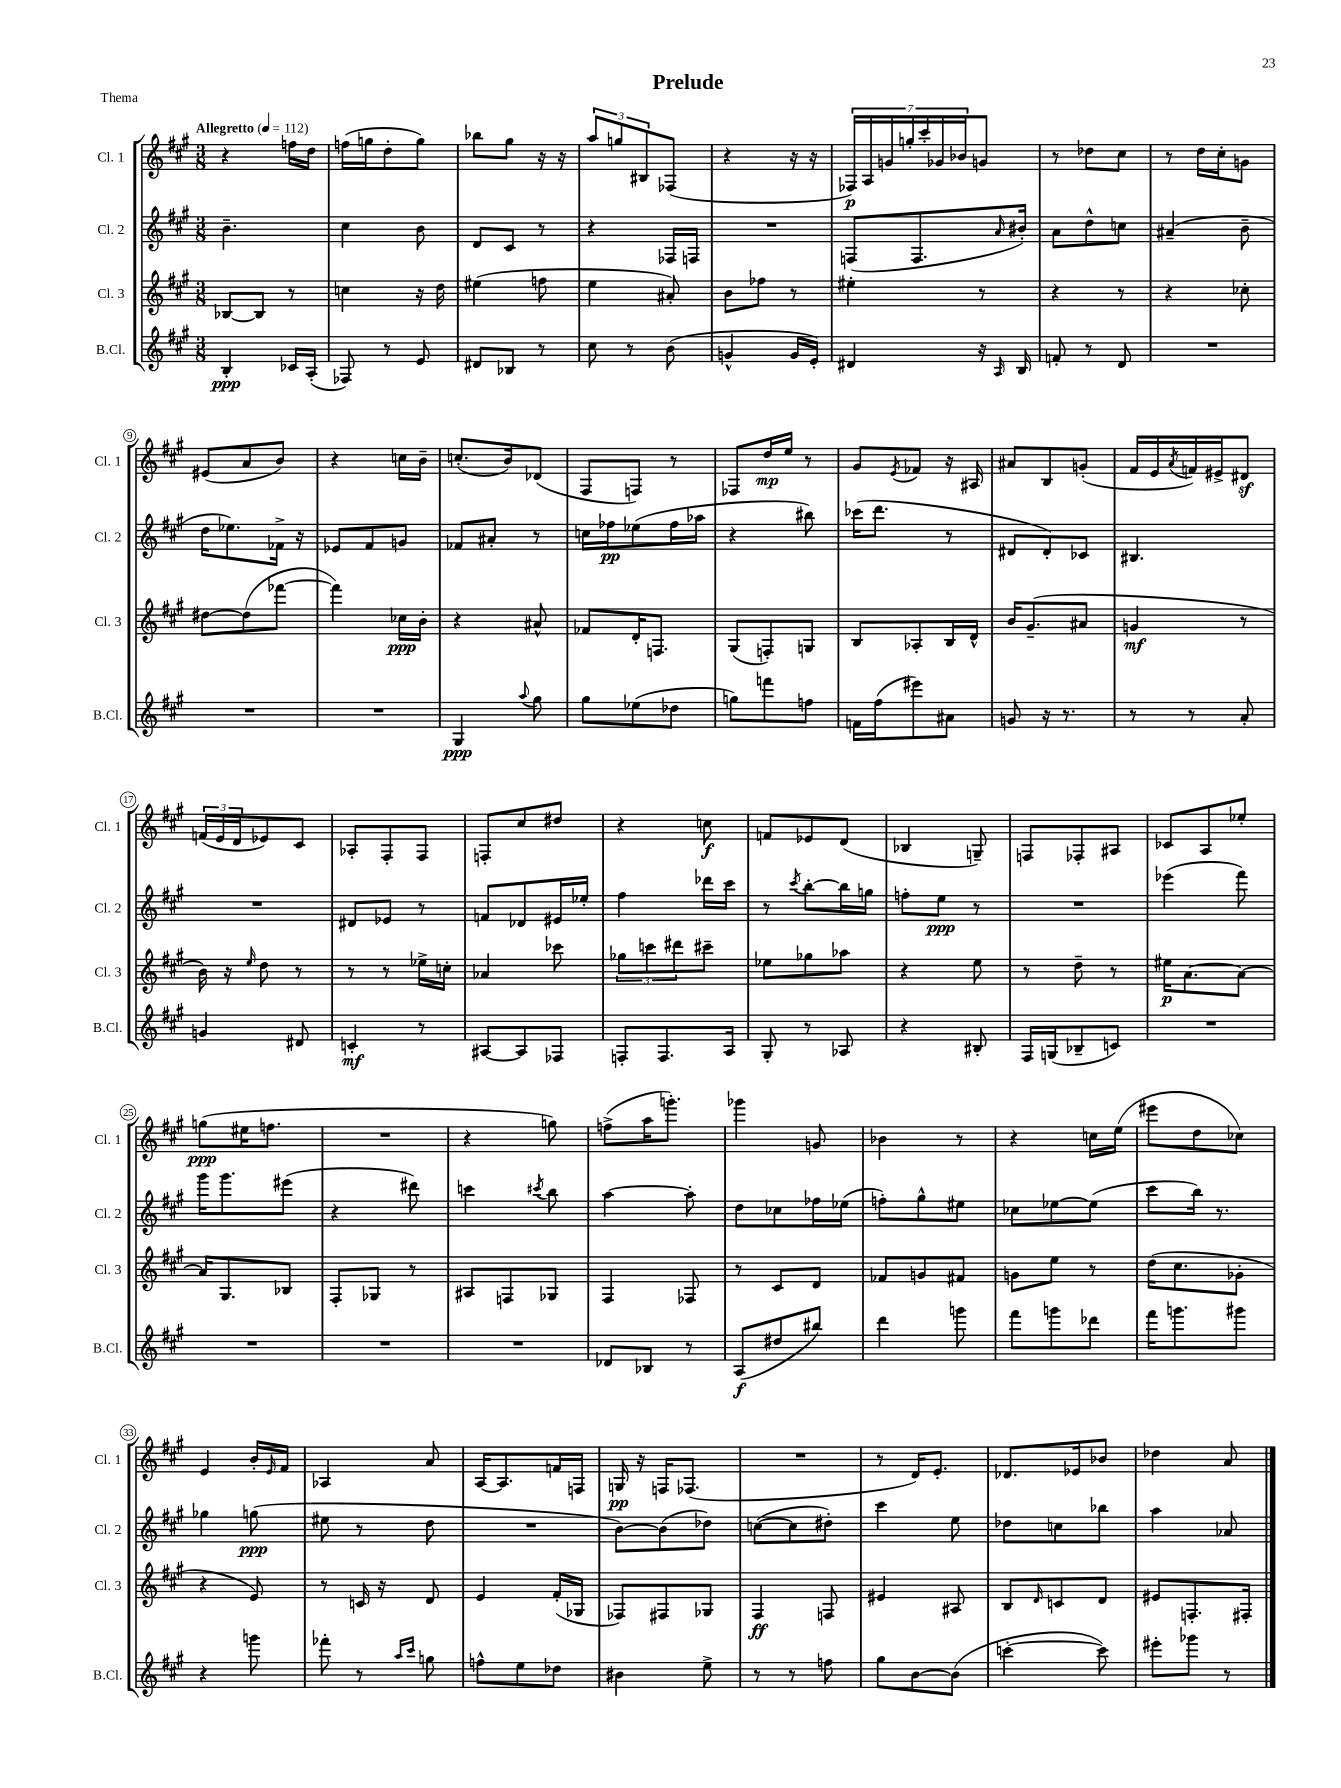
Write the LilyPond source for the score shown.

\header { title = "Prelude" piece = "Thema" }
<<
\new StaffGroup <<
\new Staff = "s0" \with { instrumentName = "Cl. 1" shortInstrumentName = "Cl. 1" } {
    \clef treble \key a \major \numericTimeSignature \time 3/8 \tempo "Allegretto" 4 = 112
    r4 f''16 d''16 |
    f''16( g''16 d''8-. g''8) |
    bes''8 gis''8 r16 r16 |
    \tuplet 3/2 { a''8 g''8 bis8 } fes8( |
    r4 r16 r16 |
    \tuplet 7/4 { fes16\p) a16 g'16 g''16-. cis'''16-. ges'16 bes'16 } g'8 |
    r8 des''8 cis''8 |
    r8 d''16 cis''16-. g'8 |
    eis'8( a'8 b'8) |
    r4 c''16 b'16-- |
    c''8.-.( b'16) des'8( |
    fis8 f8) r8 |
    fes8 d''16\mp e''16 r8 |
    gis'8 \acciaccatura { e'8 } fes'8 r16 ais16 |
    ais'8 b8 g'8-.( |
    fis'16 e'16 \acciaccatura { a'8 } f'16) eis'16-> dis'8\sf |
    \tuplet 3/2 { f'16( e'16 d'16 } ees'8) cis'8 |
    aes8-. fis8-. fis8 |
    f8-. cis''8 dis''8 |
    r4 c''8\f |
    f'8 ees'8 d'8( |
    bes4 g8--) |
    f8 fes8-. ais8 |
    ces'8 a8 ees''8-. |
    g''8\ppp( eis''16 f''8. |
    R4. |
    r4 g''8) |
    f''8->( a''16 g'''8.-.) |
    ges'''4 g'8 |
    bes'4 r8 |
    r4 c''16 e''16( |
    eis'''8 d''8 ces''8) |
    e'4 b'16-. \grace { e'16 } fis'16 |
    aes4 a'8 |
    a16~ a8. f'16 f16 |
    g16\pp r16 f16 fes8.( |
    R4. |
    r8 d'16) e'8.-. |
    des'8. ees'16 bes'8 |
    des''4 a'8 \bar "|." |
}
\new Staff = "s1" \with { instrumentName = "Cl. 2" shortInstrumentName = "Cl. 2" } {
    \clef treble \key a \major \numericTimeSignature \time 3/8
    b'4.-- |
    cis''4 b'8 |
    d'8 cis'8 r8 |
    r4 fes16 f16 |
    R4. |
    f8( f8. \grace { a'16 } bis'16-.) |
    a'8 d''8-^ c''8 |
    ais'4--( b'8-- |
    d''16 ees''8.) fes'16-> r16 |
    ees'8 fis'8 g'8 |
    fes'8 ais'8-. r8 |
    c''16 fes''16\pp ees''8( fes''16 aes''16 |
    r4 bis''8) |
    ces'''16( d'''8. r8 |
    dis'8 dis'8-.) ces'8 |
    bis4. |
    R4. |
    dis'8 ees'8 r8 |
    f'8 des'8 eis'16 ees''16-. |
    fis''4 des'''16 cis'''16 |
    r8 \acciaccatura { cis'''8 } b''8~-. b''16 g''16 |
    f''8-. e''8\ppp r8 |
    R4. |
    ees'''4( fis'''8) |
    gis'''16 gis'''8. eis'''8( |
    r4 dis'''8) |
    c'''4 \acciaccatura { cis'''8 } b''8 |
    a''4~ a''8-. |
    d''8 ces''8 fes''16 ees''16( |
    f''8-.) gis''8-^ eis''8 |
    ces''8 ees''8~ ees''8( |
    cis'''8 b''16) r8. |
    ges''4 g''8\ppp( |
    eis''8 r8 d''8 |
    R4. |
    b'8~) b'8( des''8) |
    c''8~( c''8 dis''8-.) |
    cis'''4 e''8 |
    des''8 c''8 bes''8 |
    a''4 aes'8 \bar "|." |
}
\new Staff = "s2" \with { instrumentName = "Cl. 3" shortInstrumentName = "Cl. 3" } {
    \clef treble \key a \major \numericTimeSignature \time 3/8
    bes8~ bes8 r8 |
    c''4 r16 d''16 |
    eis''4( f''8 |
    e''4 ais'8-.) |
    b'8 fes''8 r8 |
    eis''4-. r8 |
    r4 r8 |
    r4 ces''8-. |
    dis''8~ dis''8( fes'''8~ |
    fes'''4) ces''16\ppp b'16-. |
    r4 ais'8-^ |
    fes'8 d'16-. f8. |
    gis8( f8-.) g8 |
    b8 aes8-. b16 d'16-^ |
    b'16 gis'8.--( ais'8 |
    g'4\mf r8 |
    b'16) r16 \grace { e''16 } d''8 r8 |
    r8 r8 ees''16-> c''16-. |
    aes'4 ces'''8 |
    \tuplet 3/2 { ges''8 c'''8 dis'''8 } cis'''8-- |
    ees''8 ges''8 aes''8 |
    r4 e''8 |
    r8 d''8-- r8 |
    eis''16\p a'8.~ a'8~ |
    a'16 gis8. bes8 |
    fis8-. ges8 r8 |
    ais8 f8 ges8 |
    fis4 fes8 |
    r8 cis'8 d'8 |
    fes'8 g'8 fis'8 |
    g'8 e''8 r8 |
    d''16( cis''8. ges'8-. |
    r4 e'8) |
    r8 c'16 r16 d'8 |
    e'4 fis'16-.( ges16 |
    fes8) fis8 ges8 |
    fis4\ff f8 |
    eis'4 ais8 |
    b8 \grace { d'16 } c'8 d'8 |
    eis'8 f8.-. fis16-. \bar "|." |
}
\new Staff = "s3" \with { instrumentName = "B.Cl." shortInstrumentName = "B.Cl." } {
    \clef treble \key a \major \numericTimeSignature \time 3/8
    b4-.\ppp ces'16 a16-.( |
    fes8) r8 e'8 |
    dis'8 bes8 r8 |
    cis''8 r8 b'8( |
    g'4-^ g'16 e'16-.) |
    dis'4 r16 \grace { a16 } b16 |
    f'8-. r8 d'8 |
    R4. |
    R4. |
    R4. |
    gis4\ppp \appoggiatura { a''8 } gis''8 |
    gis''8 ees''8( des''8 |
    g''8) f'''8 f''8 |
    f'16 fis''16( eis'''8) ais'8 |
    g'8 r16 r8. |
    r8 r8 a'8-. |
    g'4 dis'8 |
    c'4-.\mf r8 |
    ais8~ ais8 fes8 |
    f8-. f8. a16 |
    gis8-. r8 aes8 |
    r4 bis8-. |
    fis16 g16( bes8-- c'8) |
    R4. |
    R4. |
    R4. |
    R4. |
    des'8 bes8 r8 |
    a8\f( dis''8 bis''8) |
    d'''4 g'''8 |
    fis'''8 g'''8 des'''8 |
    fis'''16 g'''8. gis'''8 |
    r4 g'''8 |
    fes'''8-. r8 \grace { a''16 cis'''16 } g''8 |
    f''8-^ e''8 des''8 |
    bis'4 e''8-> |
    r8 r8 f''8 |
    gis''8 b'8~ b'8( |
    c'''4~-. c'''8) |
    eis'''8-. ges'''8 r8 \bar "|." |
}
>>
>>
\layout { \context { \Score \override BarNumber.stencil = #(make-stencil-circler 0.1 0.3 ly:text-interface::print) } }
